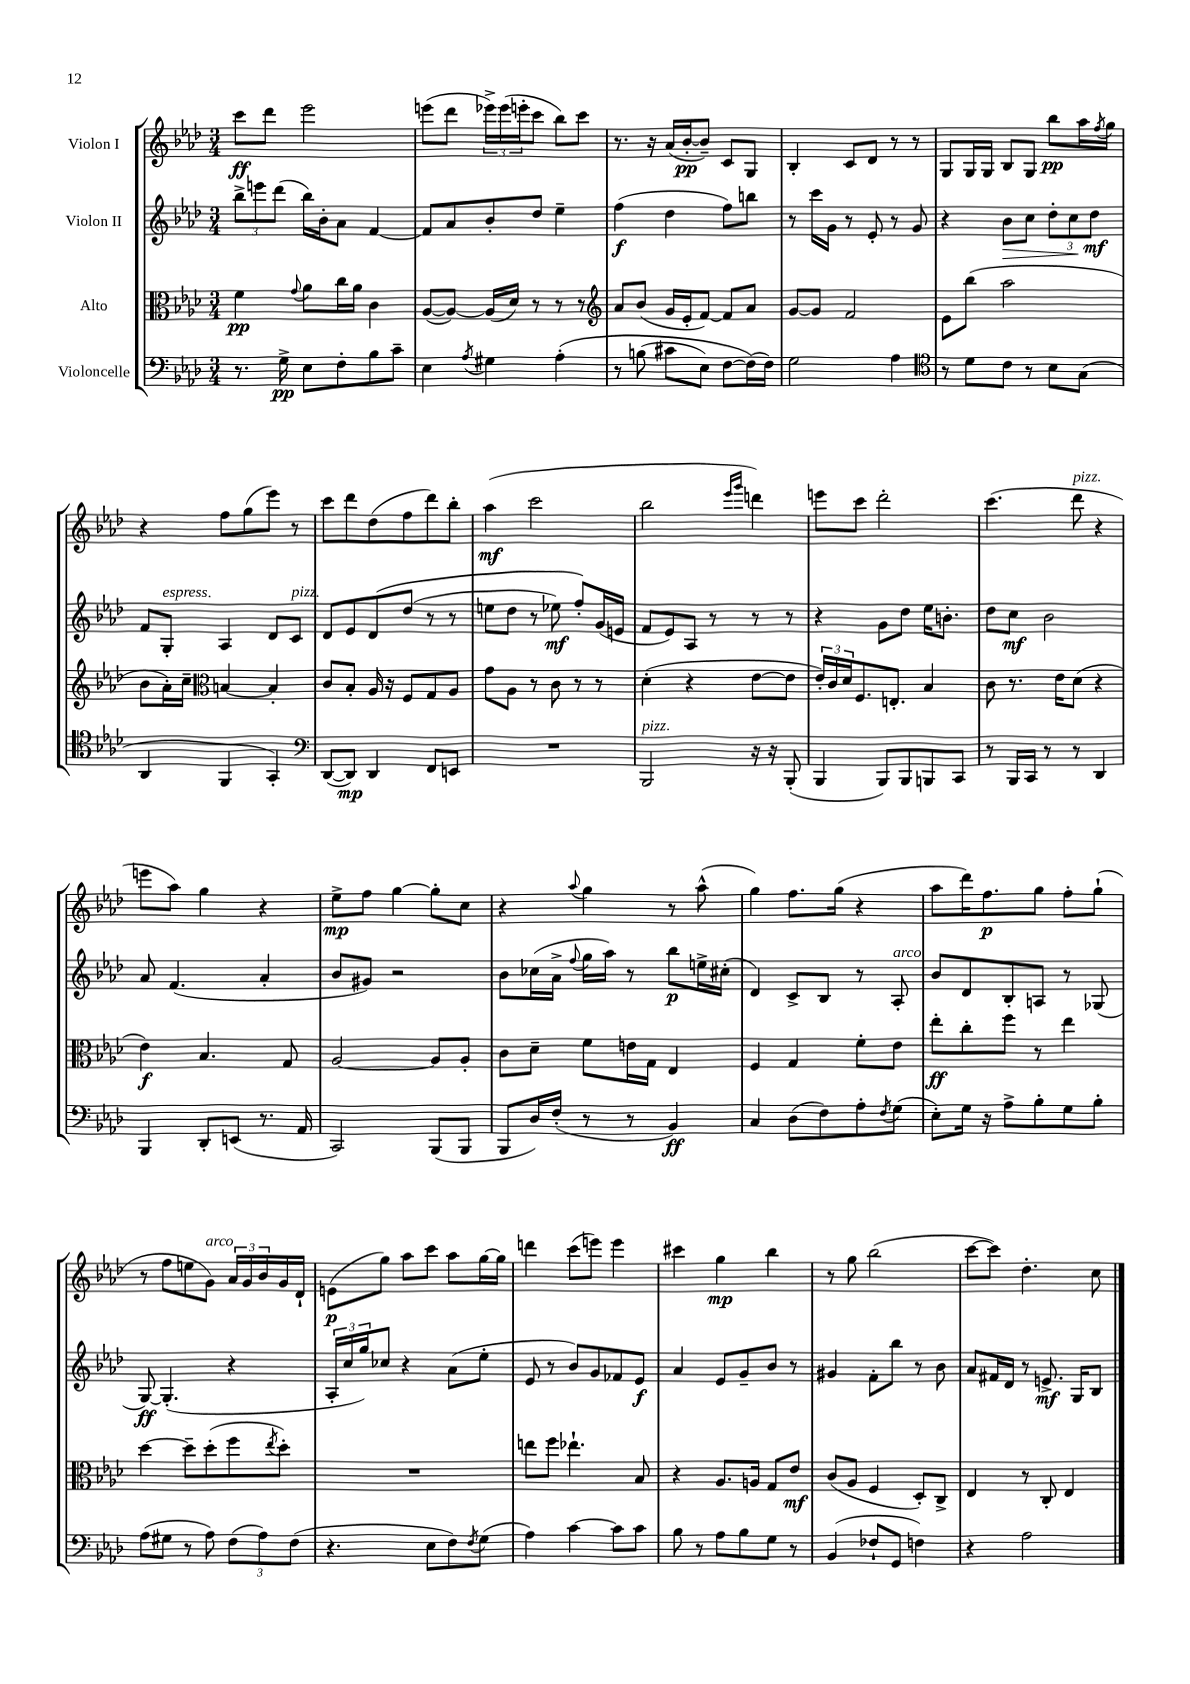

**kern	**kern	**kern	**kern
*staff4	*staff3	*staff2	*staff1
*clefF4	*clefC3	*clefG2	*clefG2
*k[b-e-a-d-]	*k[b-e-a-d-]	*k[b-e-a-d-]	*k[b-e-a-d-]
*M3/4	*M3/4	*M3/4	*M3/4
8.r	4f	12bb-^	8ccc
.	.	12eee	.
.	.	.	8ddd-
.	.	(12ddd-	.
16G^	.	.	.
.	8qqg	.	.
8E-	8a-	16bb-)	2eee-
.	.	16b-'	.
8F'	16cc	8a-	.
.	16a-	.	.
8B-	4c	[4f	.
8c~	.	.	.
=	=	=	=
4E-	([8A-	8f]	(8eee
.	8A-_)	8a-	8ddd-
8qA-	.	.	.
4G#	(16A-]	8b-'	24eee-^)
.	.	.	(24eee-
.	16d-)	.	.
.	.	.	24eee'
.	8r	8dd-	8ccc
&(4A-'	8r	4ee-~	8bb-)
.	8r	.	8ccc
=	=	=	=
*	*clefG2	*	*
8r	8a-	(4ff	8.r
(8B	(8b-	.	.
.	.	.	16r
8c#	16g	4dd-	(16a-
.	16e-'	.	[16b-'
8E-)	[8f)	.	8b-~])
[8F	8f]	8ff)	8c
(16F]&)	8a-	8bb	8G
16F)	.	.	.
=	=	=	=
2G	[8g	8r	4B-'
.	8g]	16ccc	.
.	.	16g	.
.	2f	8r	8c
.	.	8e-'	8d-
4A-	.	8r	8r
.	.	8g	8r
=	=	=	=
*clefC4	*	*	*
8r	8e-	4r	8G
8d-	(8bb-	.	16G
.	.	.	16G
8c	2aa-	8b-	8B-
8r	.	8cc	8G
8B-	.	12dd-'	8bb-
.	.	12cc	.
(8G	.	.	16aa-
.	.	12dd-	.
.	.	.	8qff
.	.	.	16gg
=	=	=	=
4AA-	8b-	8f	4r
.	16a-')	8G'	.
.	16cc~	.	.
*	*clefC3	*	*
4FF	[4B	4A-	8ff
.	.	.	(8gg
4GG')	4B']	8d-	8eee-)
.	.	8c	8r
=	=	=	=
*clefF4	*	*	*
([8DD-	8c	8d-	8ccc
8DD-])	8B-'	8e-	8ddd-
4DD-	16A-	&(8d-	(8dd-
.	16r	.	.
.	8F	(8dd-	8ff
8FF	8G	8r	8ddd-)
8EE	8A-	8r	8bb-'
=	=	=	=
2.r	8g	8ee	(4aa-
.	8A-	8dd-	.
.	8r	8r	2ccc
.	8c	8ee-)	.
.	8r	8ff'&)	.
.	8r	(16g	.
.	.	16e	.
=	=	=	=
2BBB-	(4d-'	8f	2bb-
.	.	8e-)	.
.	4r	8A-	.
.	.	8r	.
.	.	.	16qqeee-
.	.	.	16qqggg
16r	[8e-	8r	4ddd)
16r	.	.	.
(8BBB-'	8e-]	8r	.
=	=	=	=
4BBB-	24e-')	4r	8eee
.	24c	.	.
.	24d-	.	.
.	8.F	.	8ccc
8BBB-)	.	8g	2ddd-'
.	8.E'	.	.
8BBB-	.	8dd-	.
8BBB	4B-	16ee-	.
.	.	8.b'	.
8CC	.	.	.
=	=	=	=
8r	8c	8dd-	(4.ccc
16BBB-	8.r	8cc	.
16CC	.	.	.
8r	.	2b-	.
.	16e-	.	.
8r	(8d-	.	8ddd-
4DD-	4r	.	4r
=	=	=	=
4BBB-	4e-)	8a-	8eee
.	.	(4.f	8aa-)
8DD-'	4.B-	.	4gg
(8EE	.	.	.
8.r	.	4a-'	4r
.	8G	.	.
16AA-	.	.	.
=	=	=	=
2CC)	[2A-	8b-	8ee-^
.	.	8g#)	8ff
.	.	2r	[4gg
(8BBB-	8A-]	.	8gg']
8BBB-	8A-'	.	8cc
=	=	=	=
8BBB-	8c	8b-	4r
16D-)	8d-~	(16cc-	.
(16F'	.	16a-^	.
.	.	8qqff	8qqaa-
8r	8f	16gg	4gg
.	.	16aa-)	.
8r	16e	8r	.
.	16G	.	.
4BB-)	4E-	8bb-	8r
.	.	16ee^	(8aa-^^
.	.	(16cc#'	.
=	=	=	=
4C	4F	4d-)	4gg)
(8D-	4G	8c^	8.ff
8F)	.	8B-	.
.	.	.	(16gg
8A-'	8f'	8r	4r
8qF	.	.	.
(8G	8e-	8A-'	.
=	=	=	=
8E-')	8ee-'	8b-	8aa-
16G	8cc'	8d-	16ddd-)
16r	.	.	8.ff
8A-^	8ff	8B-'	.
8B-'	8r	8A	8gg
8G	4ee-	8r	8ff'
8B-'	.	(8G-	(8gg`
=	=	=	=
(8A-	[4dd-	[8G)	8r
8G#	.	(4.G']	8ff
8r	8dd-~]	.	8ee
8A-)	(8dd-'	.	8g)
(12F	8ff	4r	24a-
.	.	.	24g
12A-)	.	.	24b-
.	8qee-	.	.
.	8dd-')	.	16g
(12F	.	.	.
.	.	.	16d-`
=	=	=	=
4.r	2.r	24A-'	(8e
.	.	24cc	.
.	.	24gg)	.
.	.	8cc-	8gg)
.	.	4r	8aa-
8E-	.	.	8ccc
8F)	.	(8a-	8aa-
8qF	.	.	.
(8G	.	8ee-'	[16gg
.	.	.	16gg]
=	=	=	=
4A-)	8ee	8e-	4ddd
.	8ff	8r	.
[4c	4.ee-`	8b-)	(8ccc
.	.	8g	8eee)
8c]	.	8f-	4eee
8c	8B-	8e-	.
=	=	=	=
8B-	4r	4a-	4ccc#
8r	.	.	.
8A-	8.A-	8e-	4gg
8B-	.	8g~	.
.	16A	.	.
8G	8G	8b-	4bb-
8r	8e-	8r	.
=	=	=	=
(4BB-	(8c	4g#	8r
.	8A-	.	8gg
8F-`	4F	8f'	(2bb-
8GG	.	8bb-	.
4F)	8D-')	8r	.
.	8C^	8b-	.
=	=	=	=
4r	4E-	8a-	[8ccc
.	.	16f#	8ccc])
.	.	16d-	.
2A-	8r	8r	4.dd-'
.	8C'	8.e^	.
.	4E-	.	.
.	.	16G	.
.	.	8B-	8cc
==	==	==	==
*-	*-	*-	*-
